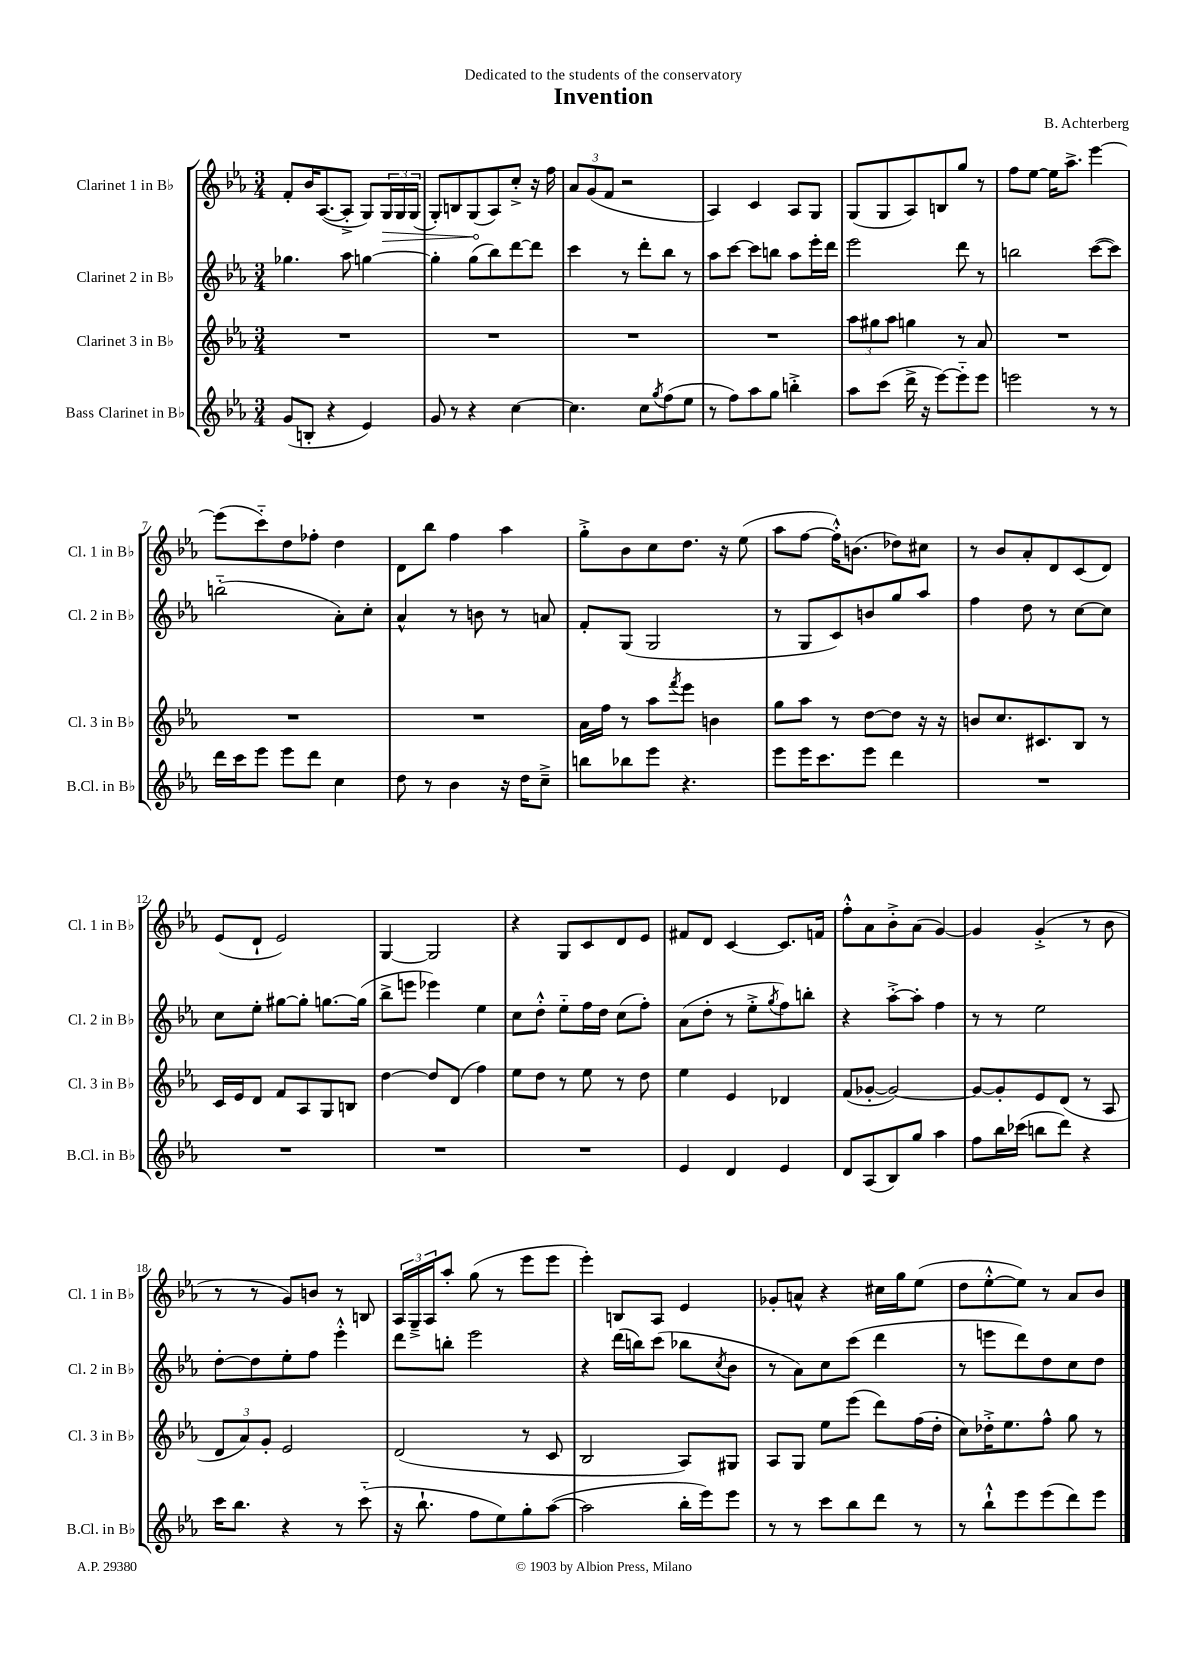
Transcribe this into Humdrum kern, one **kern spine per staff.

**kern	**kern	**kern	**kern
*staff4	*staff3	*staff2	*staff1
*clefG2	*clefG2	*clefG2	*clefG2
*k[b-e-a-]	*k[b-e-a-]	*k[b-e-a-]	*k[b-e-a-]
*M3/4	*M3/4	*M3/4	*M3/4
(8g/L	2.r	4.gg-\	8f'/L
8B'/J	.	.	16b-/K
.	.	.	([8.A-/
4r	.	.	.
.	.	8aa-\	8A-'^/]J
4e-/)	.	[4gg\	8G/L)
.	.	.	24G/L
.	.	.	24G/
.	.	.	(24G/JJ
=	=	=	=
8g/	2.r	4gg'\]	8G'/L)
8r	.	.	8B/
4r	.	(8gg\L	(8G/
.	.	8bb-\)	8A-/)
[4cc\	.	[8ddd\	8cc'^/J
.	.	8ddd\]J	16r
.	.	.	16ff\
=	=	=	=
4.cc\]	2.r	4ccc\	12a-/L
.	.	.	(12g/
.	.	.	12f/J
.	.	8r	2r
8cc\L	.	8ddd'\L	.
8qgg/	.	.	.
(8ff\	.	8bb-\J	.
8ee-\J	.	8r	.
=	=	=	=
8r	2.r	8aa-\L	4A-/)
8ff\L)	.	[8ccc\J	.
8aa-\	.	8ccc\]L	4c/
8gg\J	.	8bb\J	.
4bb'^\	.	8aa-\L	8A-/L
.	.	16eee-'\L	8G/J
.	.	16ddd\JJ	.
=	=	=	=
8aa-\L	12aa-\L	2eee-\	(8G/L
.	12gg#\	.	.
(8ccc\J	.	.	8G/
.	12aa-\J	.	.
16ddd^\	4gg\	.	8A-/)
16r	.	.	.
[8eee-\L)	.	.	8B/
8eee-'~\]	8r	8ddd\	8gg/J
8eee-\J	8a-/	8r	8r
=	=	=	=
2eee\	2.r	2bb\	8ff\L
.	.	.	[8ee-\J
.	.	.	16ee-\]LK
.	.	.	8.aa-^\J
8r	.	([8ccc\L	[4eee-\
8r	.	8ccc\]J)	.
=	=	=	=
16ddd\LL	2.r	(2bb'~\	(8eee-\]L
16ccc\J	.	.	.
8eee-\J	.	.	8ccc'~\)
8eee-\L	.	.	8dd\
8ddd\J	.	.	8ff-'\J
4cc\	.	8a-'\L)	4dd\
.	.	8cc'\J	.
=	=	=	=
8dd\	2.r	4a-^^/	8d\L
8r	.	.	8bb-\J
4b-\	.	8r	4ff\
.	.	8b\	.
16r	.	8r	4aa-\
16dd\LK	.	.	.
8cc~^\J	.	8a/	.
=	=	=	=
8bb\L	16a-\LL	8f'/L	8gg'^\L
.	16ff\JJ	.	.
8bb-\	8r	(8G/J	8b-\
8eee-\J	8aa-\L	2G/	8cc\
.	8qfff/	.	.
4.r	8eee-\J	.	8.dd\J
.	4b\	.	.
.	.	.	16r
.	.	.	(8ee-\
=	=	=	=
8eee-\L	8gg\L	8r	8aa-\L
16eee-\K	8aa-\J	8G/L	[8ff\J
8.ccc\	.	.	.
.	8r	8c/)	16ff'^^\]LK)
.	.	.	(8.b\J
8eee-\J	[8dd\L	8b/	.
4ddd\	8dd\]J	8gg/	8dd-\L)
.	16r	8aa-/J	8cc#\J
.	16r	.	.
=	=	=	=
2.r	8b/L	4ff\	8r
.	8.cc/	.	8b-/L
.	.	8dd\	8a-'/
.	8.c#/	.	.
.	.	8r	8d/
.	8B-/J	[8cc\L	(8c/
.	8r	8cc\]J	8d/J)
=	=	=	=
2.r	16c/LL	8cc\L	(8e-/L
.	16e-/J	.	.
.	8d/J	8ee-'\J	8d`/J
.	8f/L	[8gg#\L	2e-/)
.	8A-/	8gg#'\]J	.
.	8G/	[8.gg\L	.
.	8B/J	.	.
.	.	(16gg\]Jk	.
=	=	=	=
2.r	[4dd\	8bb-^\L	[4G/
.	.	8eee\J	.
.	8dd/]L	4eee-\)	2G/]
.	(8d/J	.	.
.	4ff\)	4ee-\	.
=	=	=	=
2.r	8ee-\L	8cc\L	4r
.	8dd\J	8dd'^^\J	.
.	8r	8ee-'~\L	8G/L
.	8ee-\	16ff\L	8c/
.	.	16dd\JJ	.
.	8r	(8cc\L	8d/
.	8dd\	8ff'\J)	8e-/J
=	=	=	=
4e-/	4ee-\	(8a-\L	8f#/L
.	.	8dd'\J	8d/J
4d/	4e-/	8r	[4c/
.	.	8ee-'^\L	.
.	.	8qgg/	.
4e-/	4d-/	8ff\)	8.c/]L
.	.	8bb'\J	.
.	.	.	16f/Jk
=	=	=	=
8d/L	(8f/L	4r	8ff'^^\L
(8A-/	[8g-'/J	.	8a-\
8B-/)	2g-/_)	[8aa-'^\L	8b-'^\
8gg/J	.	8aa-'\]J	(8a-\J
4aa-\	.	4ff\	[4g/)
=	=	=	=
8ff\L	8g-/_L	8r	4g/]
16bb-\L	8g-'/]	8r	.
(16ccc-\JJ	.	.	.
8bb\L	8e-/	2ee-\	(4g'^/
8ddd\J)	(8d/J	.	.
4r	8r	.	8r
.	8A-/	.	8b-\
=	=	=	=
16ccc\LK	12d/L	[8dd'\L	8r
8.bb-\J	.	.	.
.	12a-/)	.	.
.	.	8dd\]	8r
.	12g'/J	.	.
4r	2e-/	8ee-'\	8g/L)
.	.	8ff\J	8b/J
8r	.	4eee-'^^\	8r
(8ccc'~\	.	.	8B/
=	=	=	=
16r	(2d/	8ddd\L	24A-/LL
.	.	.	24G~^/
8.bb-`\	.	.	.
.	.	.	24A-/J
.	.	8bb'\J	8aa-'/J
8ff\L	.	2eee-\	(8gg\
8ee-\)	.	.	8r
8gg'\	8r	.	8eee-\L
([8aa-\J	8c/	.	8eee-\J
=	=	=	=
2aa-\]	2B-/	4r	4eee-'\)
.	.	(16ddd\LL	8B/L
.	.	16bb\J)	.
.	.	(8ccc\J	8A-/J
16bb-'\LL	8A-/L)	8bb-\L	4e-/
16eee-\J)	.	.	.
.	.	8qcc/	.
8eee-\J	8G#/J	8b-\J	.
=	=	=	=
8r	8A-/L	8r	8g-'/L
8r	8G/J	8a-\L)	8a^^/J
8ccc\L	8ee-\L	8cc\	4r
8bb-\	(8eee-\J	(8ccc\J	.
8ddd\J	8ddd\L)	4ddd\	16cc#\LL
.	.	.	16gg\J
8r	(16ff\L	.	(8ee-\J
.	16dd'\JJ	.	.
=	=	=	=
8r	8cc\L)	8r	8dd\L
8bb-`^^\L	16dd-'^\K	8eee\L	[8ee-'^^\
.	8.ee-\	.	.
8eee-\	.	8ddd\)	8ee-\]J)
(8eee-\	8ff^^\J	8dd\	8r
8ddd\)	8gg\	8cc\	8a-/L
8eee-\J	8r	8dd\J	8b-/J
==	==	==	==
*-	*-	*-	*-
